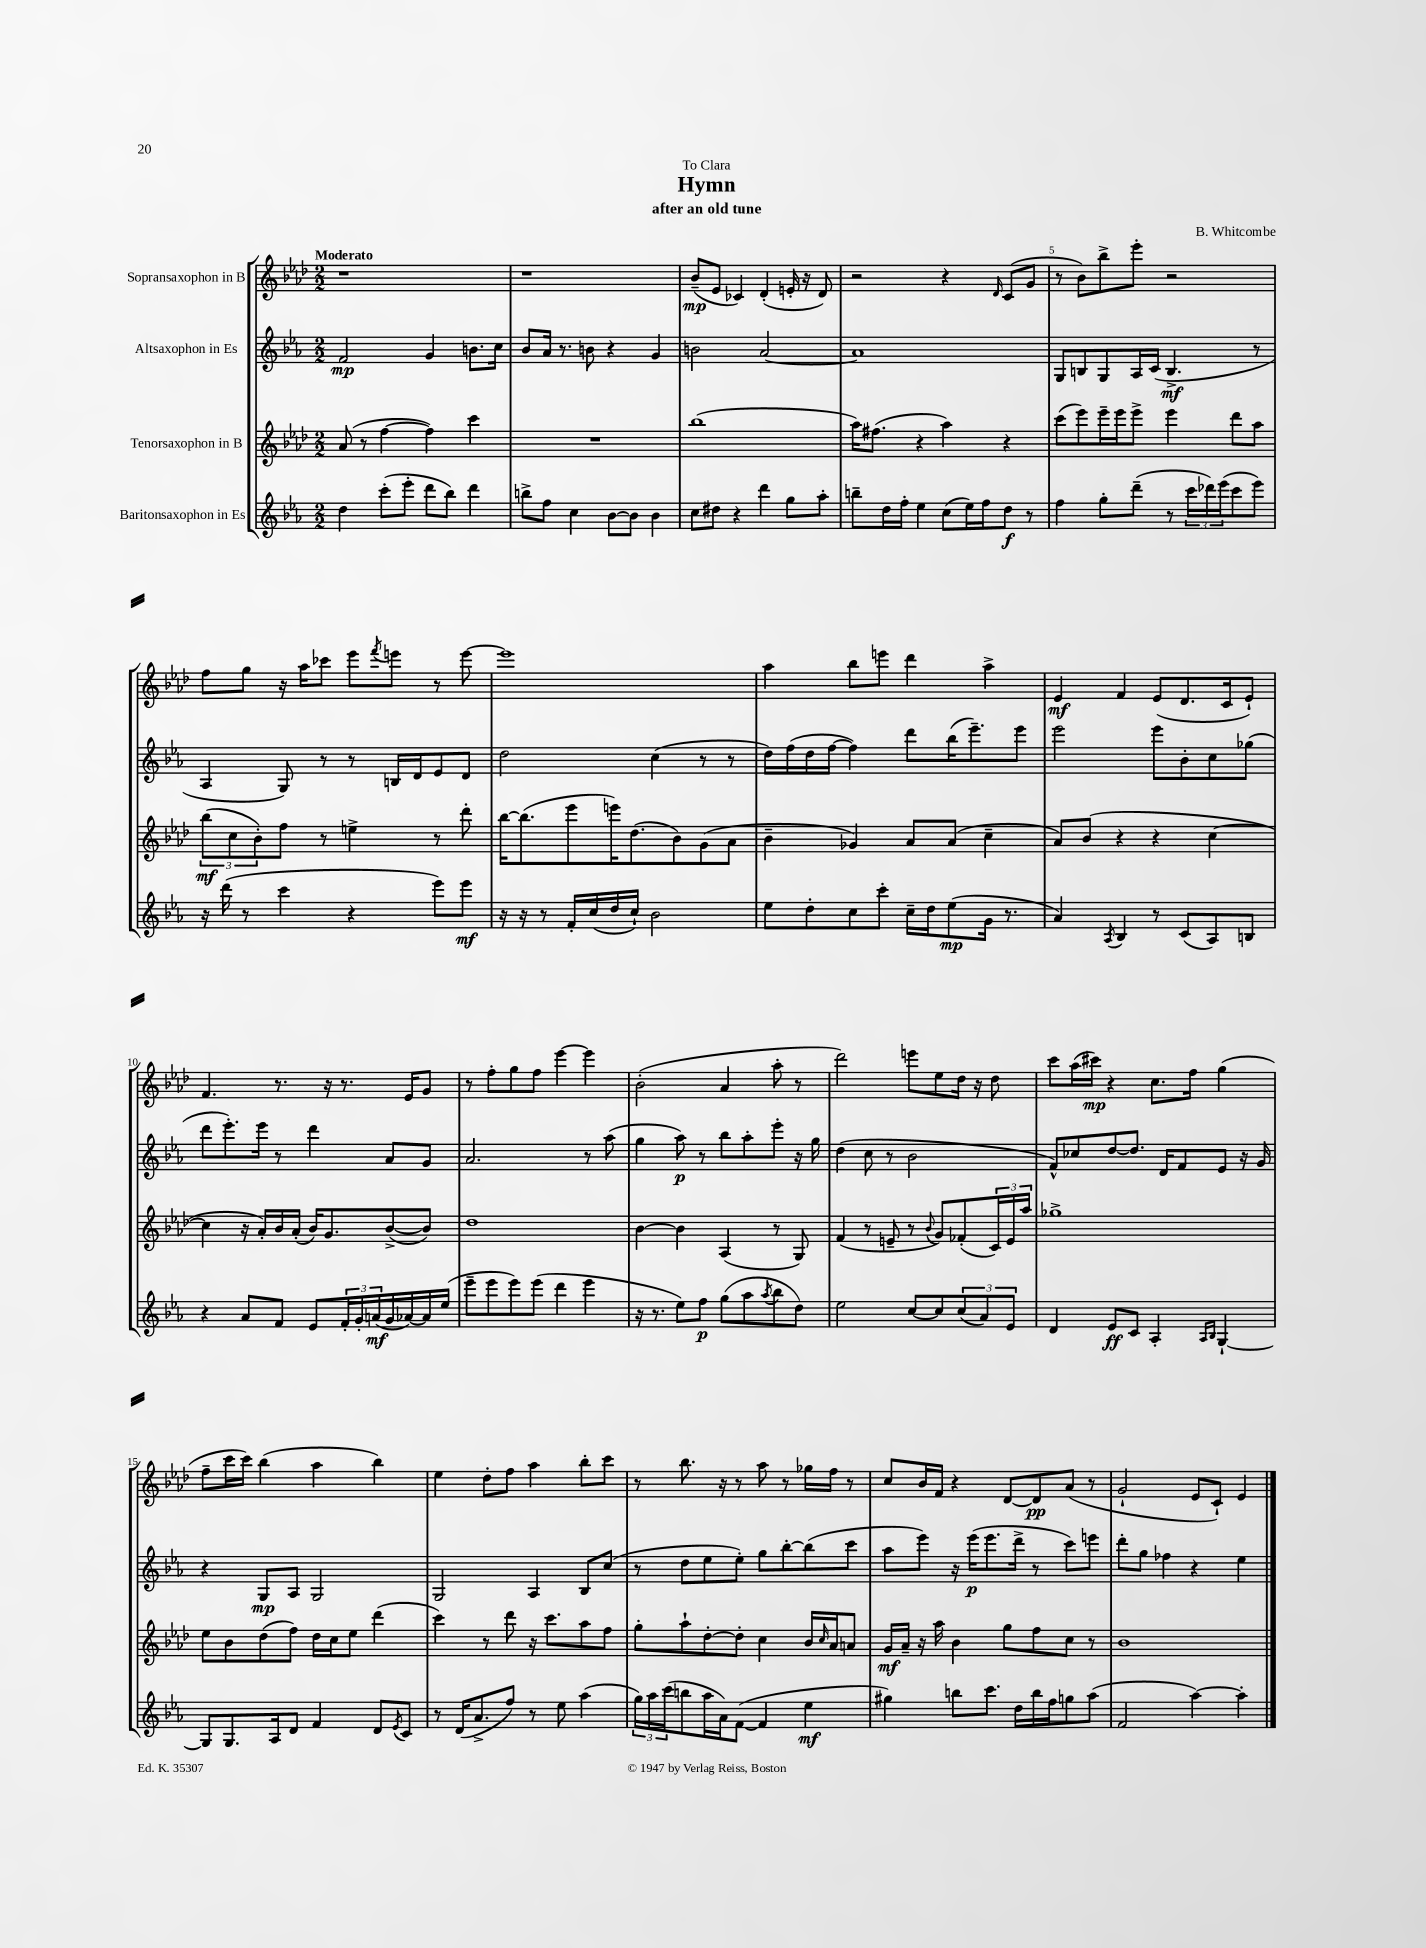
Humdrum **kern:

**kern	**kern	**kern	**kern
*staff4	*staff3	*staff2	*staff1
*clefG2	*clefG2	*clefG2	*clefG2
*k[b-e-a-]	*k[b-e-a-d-]	*k[b-e-a-]	*k[b-e-a-d-]
*M2/2	*M2/2	*M2/2	*M2/2
4dd	(8a-	2f	1r
.	8r	.	.
(8ccc'	[4ff	.	.
8eee-'	.	.	.
8ddd	4ff])	4g	.
8bb-)	.	.	.
4ddd	4ccc	8.b	.
.	.	16cc	.
=	=	=	=
8bb^	1r	8b-	1r
8ff	.	16a-	.
.	.	8.r	.
4cc	.	.	.
.	.	8b	.
[8b-	.	4r	.
8b-]	.	.	.
4b-	.	4g	.
=	=	=	=
8cc	(1bb-	2b	(8b-~
8dd#	.	.	8e-
4r	.	.	4c-)
4ddd	.	[2a-	(4d-'
8gg	.	.	16e'
.	.	.	16r
8aa-'	.	.	8d-)
=	=	=	=
8bb~	16aa-)	1a-]	2r
.	(8.ff#	.	.
16dd	.	.	.
16ff'	.	.	.
4ee-	4r	.	.
(8cc	4aa-)	.	4r
16ee-)	.	.	.
16ff	.	.	.
.	.	.	16qqd-
8dd	4r	.	(8c
8r	.	.	8g
=	=	=	=
4ff	(8ccc	8G	8r
.	8eee-)	8B	8b-)
8gg'	16eee-~	8G	8bb-^
.	16eee-	.	.
(8ddd~	8eee-^	16A-	8eee-'
.	.	(16c	.
8r	4eee-	4.B^	2r
24ccc	.	.	.
24ddd-)	.	.	.
(24eee-	.	.	.
8ccc	8ddd-	.	.
8eee-)	8aa-	8r	.
=	=	=	=
16r	(12bb-	4A-	8ff
(16ddd	.	.	.
.	12cc	.	.
8r	.	.	8gg
.	12b-')	.	.
4ccc	8ff	8G)	16r
.	.	.	16aa-
.	8r	8r	8ccc-
4r	4ee^	8r	8eee-
.	.	.	8qfff
.	.	16B	8eee
.	.	16d	.
8eee-)	8r	8e-	8r
8eee-	8ddd-'	8d	[8eee
=	=	=	=
16r	[16bb-	2dd	1eee]
16r	(8.bb-]	.	.
8r	.	.	.
16f'	8eee-	.	.
(16cc	.	.	.
16dd	16eee)	.	.
16cc`)	(8.dd-	.	.
2b-	.	(4cc	.
.	8b-)	.	.
.	(8g	8r	.
.	8a-	8r	.
=	=	=	=
8ee-	4b-~	16dd)	4aa-
.	.	(16ff	.
8dd'	.	16dd	.
.	.	[16ff	.
8cc	4g-)	4ff])	8bb-
8ccc'	.	.	8eee
16cc~	8a-	8ddd	4ddd-
16dd	.	.	.
(8ee-	(8a-	(16bb-	.
.	.	8.eee-~)	.
16g	4cc~	.	4aa-^
8.r	.	.	.
.	.	8eee-	.
=	=	=	=
4a-)	8a-)	2eee-	4e-
.	(8b-	.	.
8qA-	.	.	.
4B-	4r	.	4f
8r	4r	8eee-	(8e-
(8c	.	8b-'	8.d-
8A-)	[4cc	8cc	.
.	.	.	16c
8B	.	(8gg-	8e-`)
=	=	=	=
4r	4cc]	8ddd	4.f
.	.	8.eee-')	.
8a-	16r	.	.
.	16a-')	16eee-	.
8f	16b-	8r	8.r
.	(16a-'	.	.
8e-	16b-)	4ddd	.
.	8.g	.	16r
24f'	.	.	8.r
24g'	.	.	.
(24a	.	.	.
16g	([8b-^	8a-	.
[16a-)	.	.	16e-
16a-]	8b-])	8g	8g
(16ee-	.	.	.
=	=	=	=
8eee-~	1dd-	2.a-	8r
8eee-	.	.	8ff'
8eee-)	.	.	8gg
(8eee-	.	.	8ff
4ddd	.	.	[4eee-
4eee-	.	8r	4eee-]
.	.	(8aa-	.
=	=	=	=
16r	[4b-	4gg	(2b-'
8.r	.	.	.
8ee-)	4b-]	8aa-)	.
8ff	.	8r	.
(8gg	(4A-	8bb-	4a-
8aa-	.	8aa-'	.
8qaa-	.	.	.
8bb-	8r	8eee-'	8aa-'
8dd)	8G)	16r	8r
.	.	16gg	.
=	=	=	=
2ee-	(4f	(4dd	2ddd-)
.	8r	8cc	.
.	8e~	8r	.
[8cc	8r	2b-	8eee
.	8qqb-	.	.
8cc]	8g)	.	8ee-
(12cc	(8f-'	.	16dd-
.	.	.	16r
12a-)	.	.	.
.	24c)	.	8dd-
12e-	24e	.	.
.	24aa-	.	.
=	=	=	=
4d	1gg-^	8f^^)	8ccc
.	.	8cc-	(16aa-
.	.	.	16ccc#)
8e-	.	[8dd	4r
8c	.	8.dd]	.
4A-'	.	.	8.cc
.	.	16d	.
.	.	8f	.
.	.	.	16ff
16qqA-	.	.	.
16qqB-	.	.	.
[4G`	.	8e-	(4gg
.	.	16r	.
.	.	16g	.
=	=	=	=
8G]	8ee-	4r	8ff~
8.G	8b-	.	16ccc
.	.	.	16ccc)
.	(8dd-	8G	(4bb-
16A-	.	.	.
8d	8ff)	8A-	.
4f	16dd-	2G	4aa-
.	16cc	.	.
.	8ee-	.	.
8d	(4ddd-	.	4bb-)
8qe-	.	.	.
8c	.	.	.
=	=	=	=
8r	4ccc)	2G	4ee-
(16d	.	.	.
8.a-^	.	.	.
.	8r	.	8dd-'
8ff)	8ddd-	.	8ff
8r	16r	4A-	4aa-
.	8.ccc	.	.
8ee-	.	.	.
(4aa-	8aa-	8B-	8bb-'
.	8ff	(8cc	8ccc
=	=	=	=
24gg)	8gg'	8r	8r
24aa-	.	.	.
(24ccc	.	.	.
8bb	8aa-`	8dd	8.bb-
16aa-	[8dd-'	8ee-	.
16a-)	.	.	16r
([8f	8dd-']	8ee-')	8r
4f]	4cc	8gg	8aa-
.	.	[8bb-'	8r
4ee-	16b-	(8bb-]	16gg-
.	16qqcc	.	.
.	16a-	.	16ff
.	8a	8ccc	8r
=	=	=	=
4gg#)	16g	8aa-	8cc
.	16a-~	.	.
.	16r	8eee-)	16b-
.	16aa-	.	16f
8bb	4b-	16r	4r
.	.	(16eee-	.
8.ccc	.	8.eee-	.
.	8gg	.	[8d-
16dd	.	16ddd^	.
16bb	8ff	8r	8d-]
16ff	.	.	.
8gg	8cc	8ccc)	(8a-
(8aa-	8r	8eee	8r
=	=	=	=
2f	1b-	8ddd'	2g`
.	.	8gg	.
.	.	4ff-	.
[4aa-)	.	4r	8e-
.	.	.	8c`)
4aa-']	.	4ee-	4e-
==	==	==	==
*-	*-	*-	*-
